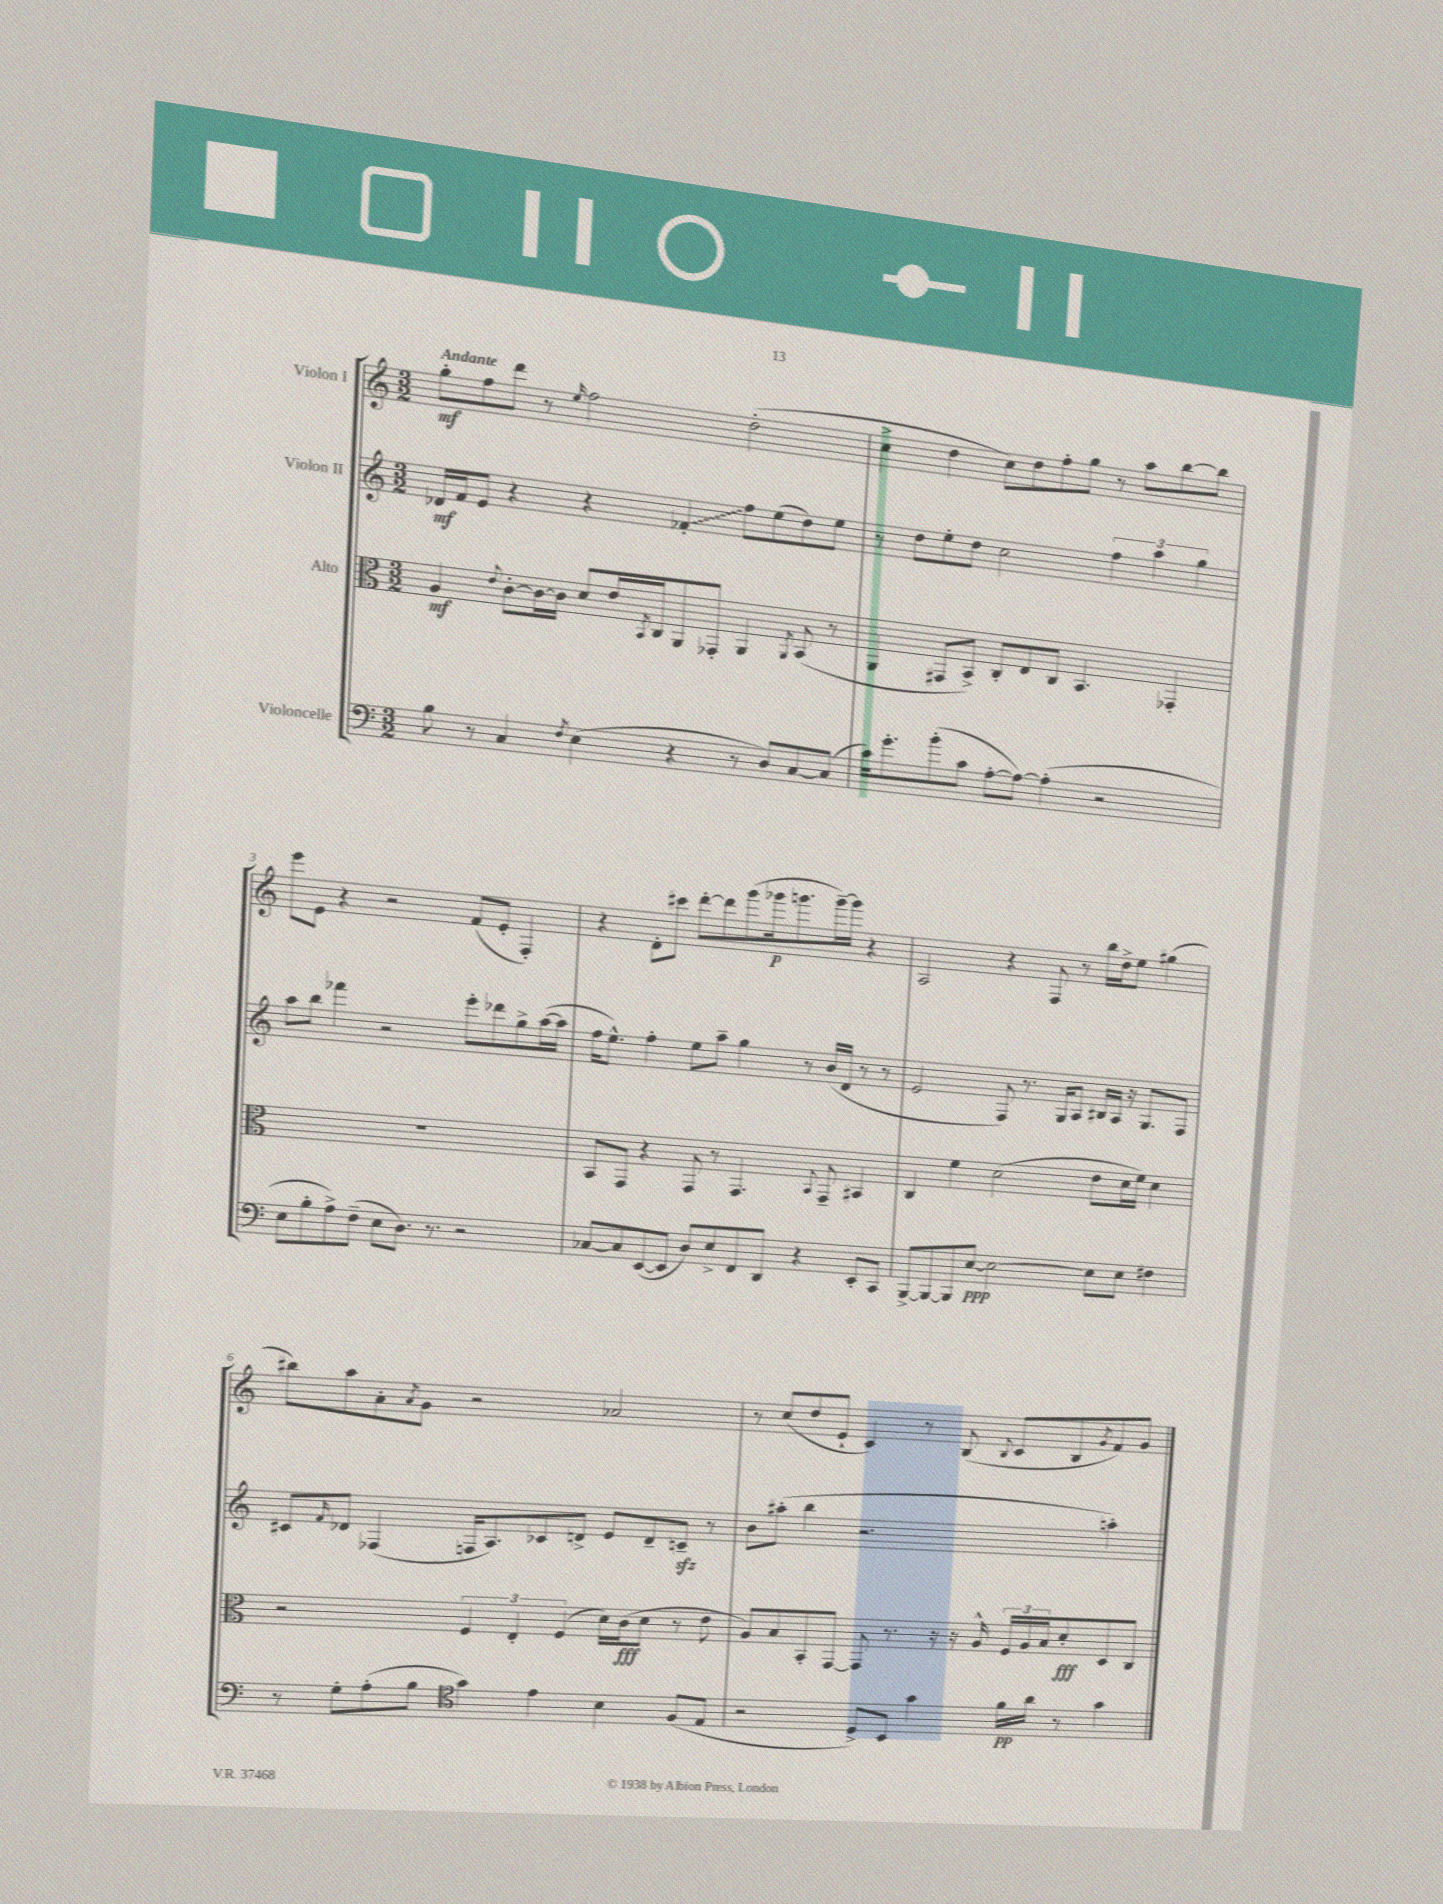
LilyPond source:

<<
\new StaffGroup <<
\new Staff = "s0" \with { instrumentName = "Violon I" } {
    \clef treble \key c \major \numericTimeSignature \time 3/2 \tempo "Andante"
    g''8-.\mf f''8 d'''8 r8 \grace { e''16 } f''2 d''2-.( |
    c''4-> d''4 c''8) d''8 f''8-. g''8 r8 a''8 b''8~ b''8 |
    e'''8 e'8 r4 r2 f'8( e'8-. f4-.) |
    r4 d'8-. cis'''8 d'''8~-. d'''8 g'''8( ges'''16\p g'''8. g'''16~--) g'''16 r4 |
    a2 r4 f8 r8 b''16 d''16-> e''8 gis''4( |
    bis''8) a''8 a'8-. \acciaccatura { a'8 } g'8 r2 aes'2 |
    r8 c''8( d''8 e'8-! c'4) r8 b8( \appoggiatura { b8 } c'8 b8 \acciaccatura { g'8 } f'8) g'8 \bar "|." |
}
\new Staff = "s1" \with { instrumentName = "Violon II" } {
    \clef treble \key c \major \numericTimeSignature \time 3/2
    des'16\mf f'16 e'8 r4 r4 \once \override Glissando.style = #'zigzag fes'4-.\glissando f''8 e''8( d''8) e''8 |
    r8 d''8 e''8-. d''8 c''2 \tuplet 3/2 { f''4 a''4 g''4 } |
    a''8 b''8 fes'''4 r2 e'''8-. des'''8 g''8-> a''16~( a''16 |
    f''16 e''8.-^) f''4-. e''8 a''8-- g''4 r8 b'16( d'16 r8 r8 |
    e'2 f8) r8. g16 a8 bis16 a16 r16 g8. f8 |
    cis'8 \grace { f'16 } des'8 fes4( f16 a8.) ces'8 d'8-> e'8 d'8-- c'8--\sfz r8 |
    b'8 ais''8-.( b''4 r2. a''4-.) \bar "|." |
}
\new Staff = "s2" \with { instrumentName = "Alto" } {
    \clef alto \key c \major \numericTimeSignature \time 3/2
    a4\mf \appoggiatura { e'8 } c'8~-. c'16~ c'16 d'8 e'16 \acciaccatura { b,8 } c16 a,8 ges,8-. a,4 \acciaccatura { a,8 } b,8( r8 |
    a,4 gis,8 b,8->) c8-. e8 c8 b,4. ges,4-. |
    R1. |
    b,8 g,8 r4 g,8 r8 g,4. \appoggiatura { b,8 } g,8-- bis,4 |
    c4 f'4 d'2( e'8 d'16 f'16) d'4 |
    r2 \tuplet 3/2 { f4 e4-. f4( } d'16) c'16\fff( d'8 r8 e'8 |
    a8) b8 b,8-. g,8~ g,8 r8. r16 r16 a16-^ \tuplet 3/2 { f16 a16 b16 } d'8-.\fff d8 c8 \bar "|." |
}
\new Staff = "s3" \with { instrumentName = "Violoncelle" } {
    \clef bass \key c \major \numericTimeSignature \time 3/2
    b8 r8 c4 \acciaccatura { f8 } e4( r4 r8 d8) c8~ c8( |
    c'16) g'8.-. b'8-.( c'8 a8~-. a8~) a4-.( r2 |
    e8 b8-. a8->) f8--( e8 d8.) r8. r2 |
    ces8~ ces8 e,8~( e,8 d8) e8-> f,8 d,8 r4 e,8-. c,8 |
    b,,8~-> b,,8~ b,,8 e8~\ppp e2~ e8 e8 fis4 |
    r8 g8-. a8-.( b8 \clef tenor g'4) e'4 b4 f8( e8 |
    r2 d8->) b,8 g'4 f'16\pp a'16 r8 g'4 \bar "|." |
}
>>
>>
